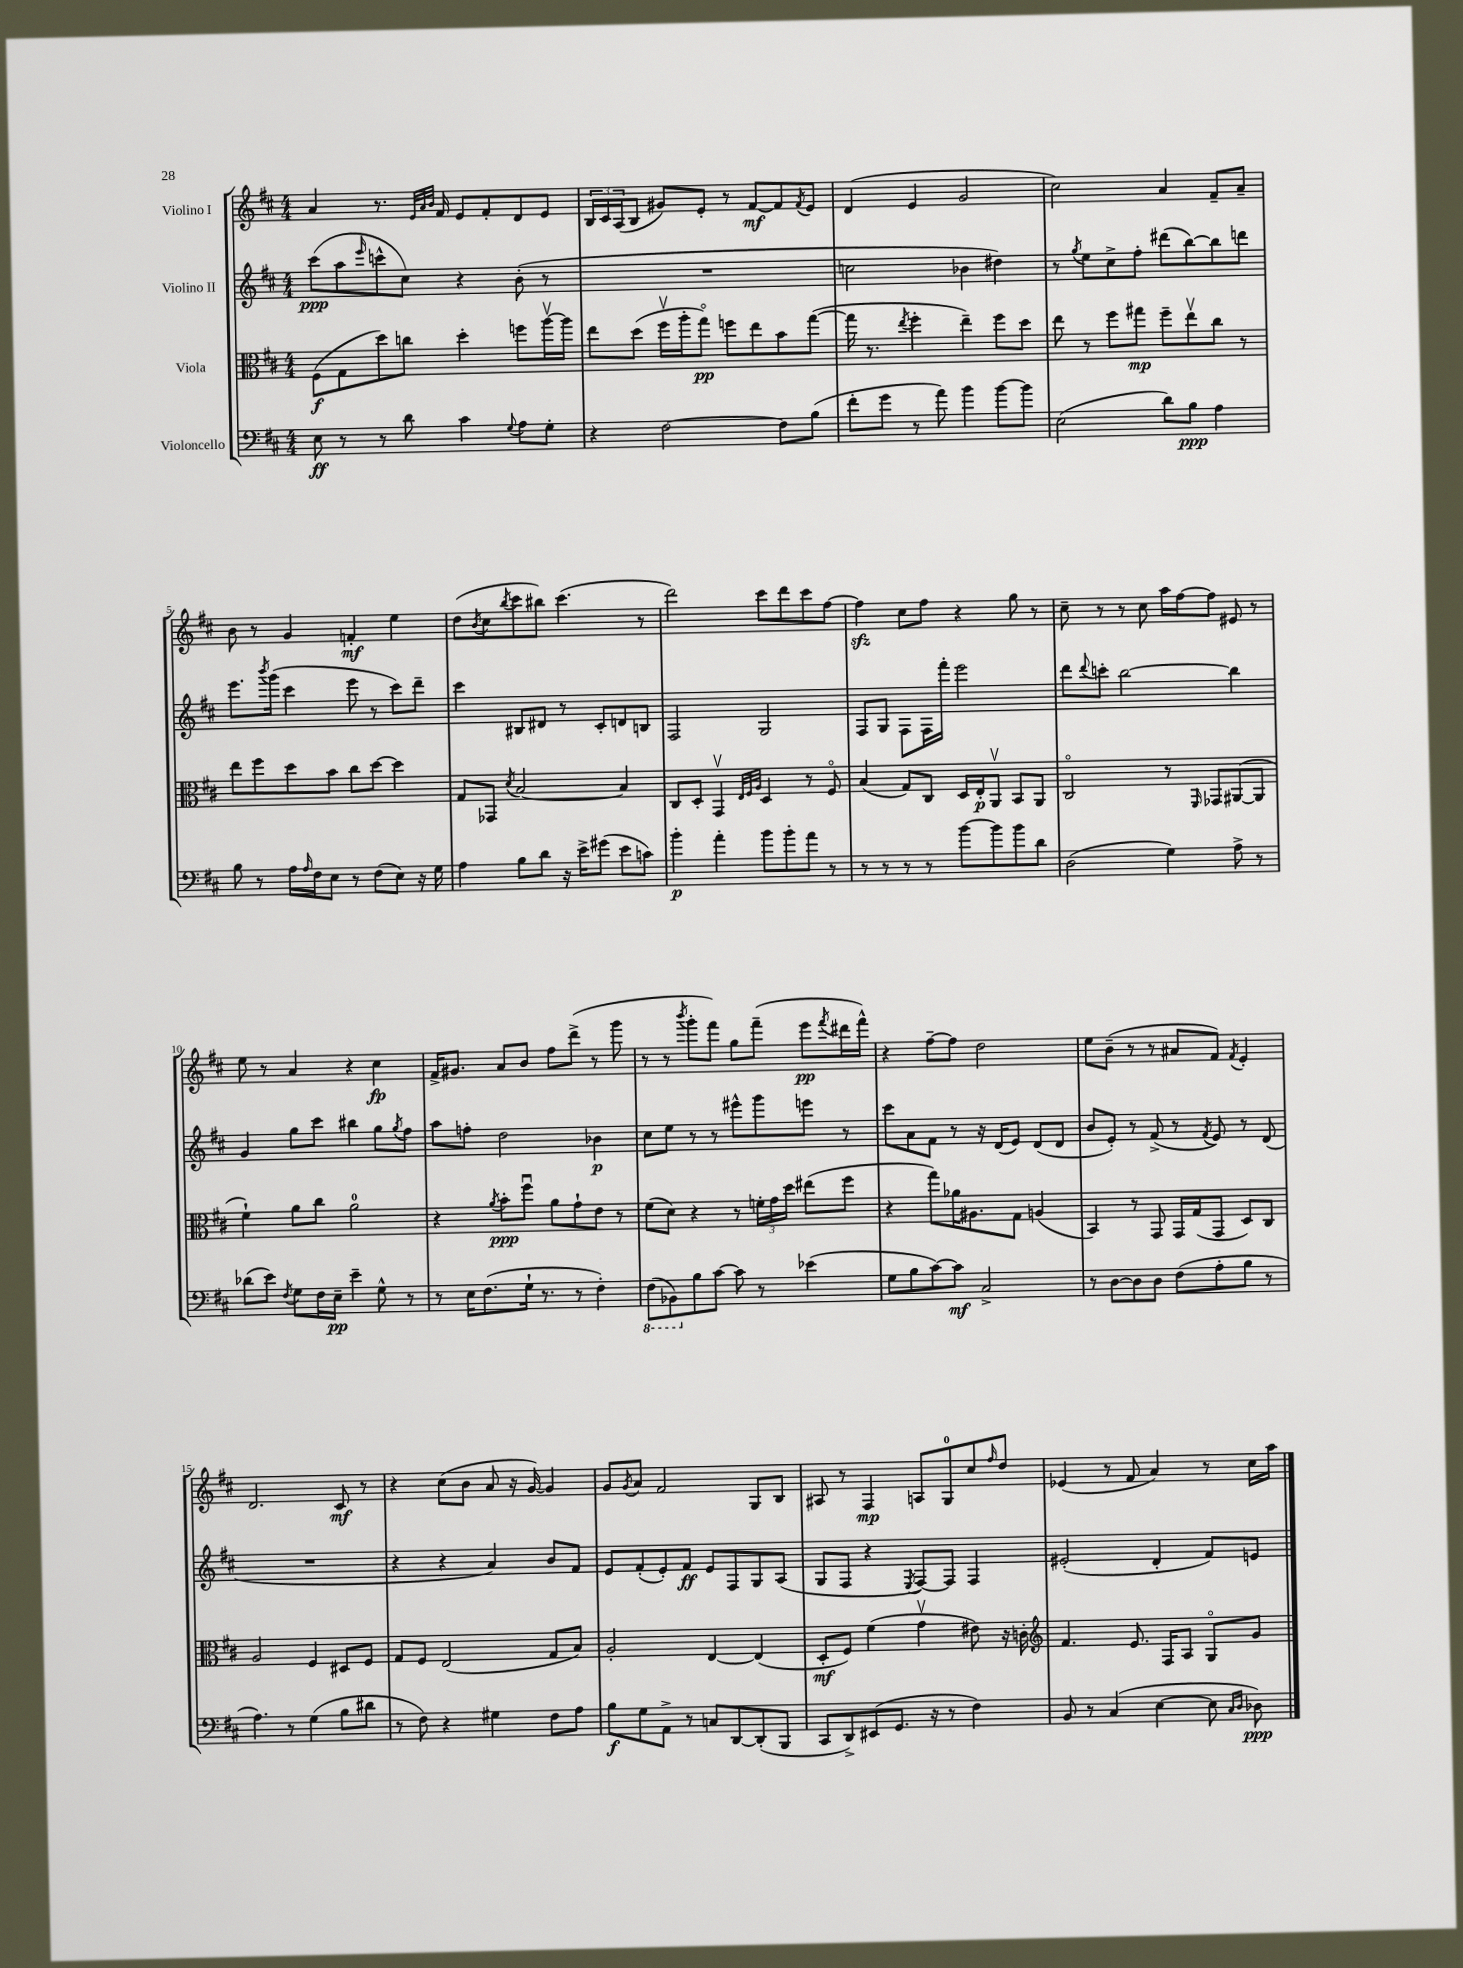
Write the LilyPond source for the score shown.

<<
\new StaffGroup <<
\new Staff = "s0" \with { instrumentName = "Violino I" } {
    \clef treble \key d \major \numericTimeSignature \time 4/4
    a'4 r8. \grace { e'32 a'32 b'32 } fis'16 e'8 fis'8-. d'8 e'8 |
    \tuplet 3/2 { b16 cis'16 a16( } b8 gis'8) e'8-. r8 fis'8~\mf fis'8 \acciaccatura { fis'8 } e'8 |
    d'4( e'4 g'2 |
    cis''2) a'4 fis'8-- a'8-- |
    b'8 r8 g'4 f'4-.\mf e''4 |
    d''8( \acciaccatura { b'8 } cis''8 \acciaccatura { b''8 } cis'''8 bis''8) cis'''4.( r8 |
    d'''2) cis'''8 d'''8 cis'''8 fis''8~ |
    fis''4\sfz cis''8 fis''8 r4 g''8 r8 |
    cis''8-- r8 r8 cis''8 a''16 fis''16~ fis''8 eis'8 r8 |
    e''8 r8 a'4 r4 cis''4\fp |
    fis'16-> gis'8. a'8 b'8 fis''8 d'''8->( r8 g'''8 |
    r8 r8 \acciaccatura { b'''8 } g'''8-. fis'''8) g''8 fis'''8--( e'''8\pp \acciaccatura { fis'''8 } dis'''16 fis'''16-^) |
    r4 fis''8~-- fis''8 d''2 |
    e''8 b'8--( r8 r8 ais'8 fis'8) \acciaccatura { fis'8 } e'4-. |
    d'2. cis'8\mf r8 |
    r4 cis''8( b'8 a'8 r16 g'16~) g'4 |
    g'8 \acciaccatura { g'8 } a'8 fis'2 g8 b8 |
    ais8 r8 fis4\mp a8 g8-0 cis''8 \grace { fis''16 } d''8 |
    ees'4( r8 fis'8 a'4) r8 cis''16 a''16 \bar "|." |
}
\new Staff = "s1" \with { instrumentName = "Violino II" } {
    \clef treble \key d \major \numericTimeSignature \time 4/4
    cis'''8\ppp( a''8 \grace { e'''16 } c'''8-^ cis''8) r4 b'8-.( r8 |
    R1 |
    c''2 bes'4 dis''4) |
    r8 \acciaccatura { g''8 } e''8 cis''8-> fis''8-. dis'''8( b''8~) b''8 d'''8 |
    e'''8. \acciaccatura { b'''8 } g'''16( cis'''4 e'''8 r8 cis'''8) d'''8-- |
    cis'''4 bis8 dis'8 r8 cis'8-. d'8 b8 |
    fis2 g2 |
    fis8 g8 fis8 fis16 fis'''16-. e'''2 |
    d'''8 \appoggiatura { d'''8 } c'''8-. b''2~ b''4 |
    g'4 g''8 cis'''8 bis''4 g''8 \acciaccatura { g''8 } fis''8 |
    a''8 f''8-. d''2 bes'4\p |
    cis''8 e''8 r8 r8 eis'''8-^ g'''8 e'''8 r8 |
    cis'''8 a'8 fis'8 r8 r16 d'16( e'8) d'8( d'8 |
    b'8 e'8-.) r8 fis'8->( r8 \acciaccatura { fis'8 } e'8) r8 d'8( |
    R1 |
    r4 r4 a'4) b'8 fis'8 |
    e'8 fis'8-.( e'8-.) fis'8\ff e'8 fis8 g8 a8( |
    g8 fis8 r4 \acciaccatura { e8 } fis8~) fis8 fis4 |
    eis'2-.( d'4-. fis'8) e'8 \bar "|." |
}
\new Staff = "s2" \with { instrumentName = "Viola" } {
    \clef alto \key d \major \numericTimeSignature \time 4/4
    fis8\f( g8 d''8) c''8 d''4-. f''8 a''16~\upbow a''16 |
    e''8 d''8( fis''16\upbow a''16-. g''8\flageolet\pp) f''8 e''8 b'8 g''8~( |
    g''16 r8. \acciaccatura { e''8 } fis''4-. e''4--) fis''8 d''8 |
    e''8 r8 fis''8 gis''8\mp fis''8-- e''8\upbow cis''8 r8 |
    e''8 fis''8 d''8 b'8 cis''8 d''8~ d''4 |
    g8 ges,8 \acciaccatura { d'8 } b2~ b4 |
    cis8 d8-. g,4\upbow \grace { e32 fis32 a32 } d4 r8 fis8\flageolet |
    b4( g8) cis8 d16 e16-.\p a,8\upbow b,8 a,8 |
    cis2\flageolet r8 \grace { fis,16 } ges,8 ais,8~( ais,8 |
    fis'4-!) a'8 cis''8 a'2-0 |
    r4 \acciaccatura { a'8 } b'8-.\ppp fis''8\downbow a'8 g'8-! e'8 r8 |
    fis'8( d'8) r4 r8 \tuplet 3/2 { f'16-. g'16 d''16 } eis''8( fis''8 |
    r4 g''8) aes'16 ais8. g8 a4( |
    b,4) r8 g,8 g,16 g16( g,8 d8) cis8 |
    a2 fis4 dis8 fis8 |
    g8 fis8 e2( g8 b8) |
    a2-. e4~ e4( |
    d8-.\mf fis8) fis'4( g'4\upbow eis'8) r16 c'16-. |
    \clef treble fis'4. e'8. fis16 a8 g8\flageolet g'8 \bar "|." |
}
\new Staff = "s3" \with { instrumentName = "Violoncello" } {
    \clef bass \key d \major \numericTimeSignature \time 4/4
    e8\ff r8 r8 d'8 cis'4 \appoggiatura { g8 } a8 g8-. |
    r4 fis2~ fis8 b8( |
    fis'8-. g'8 r8 a'8) b'4 b'8~ b'8 |
    e2( d'8) b8\ppp a4 |
    b8 r8 a16 \grace { a16 } fis16 e8 r8 fis8( e8) r16 g16 |
    a4 b8 d'8 r16 e'16-> gis'8( e'8 c'8) |
    b'4-.\p a'4-. b'8 b'8-. a'8 r8 |
    r8 r8 r8 r8 b'8~ b'8 b'8 d'8 |
    d2( g4) a8-> r8 |
    des'8( e'8) \acciaccatura { fis8 } g8 fis16 e16--\pp e'4-- g8-^ r8 |
    r8 e16 fis8.( g16-! r8. r8 fis4-.) |
    \ottava #-1 fis,8( bes,,8) \ottava #0 b8 cis'8~ cis'8 r8 ees'4( |
    g8 b8 cis'8~) cis'8\mf cis2-> |
    r8 d8~ d8 d8 fis8( a8-. b8 r8 |
    a4.) r8 g4( b8 dis'8 |
    r8 fis8) r4 gis4 fis8 a8 |
    b8\f g8 a,8-> r8 c8 d,8~ d,8-.( b,,8 |
    cis,8 d,8->) eis,8( g,8. r16 r8 fis4) |
    b,8 r8 cis4( e4~ e8 \grace { cis16 d16 } des8\ppp) \bar "|." |
}
>>
>>
